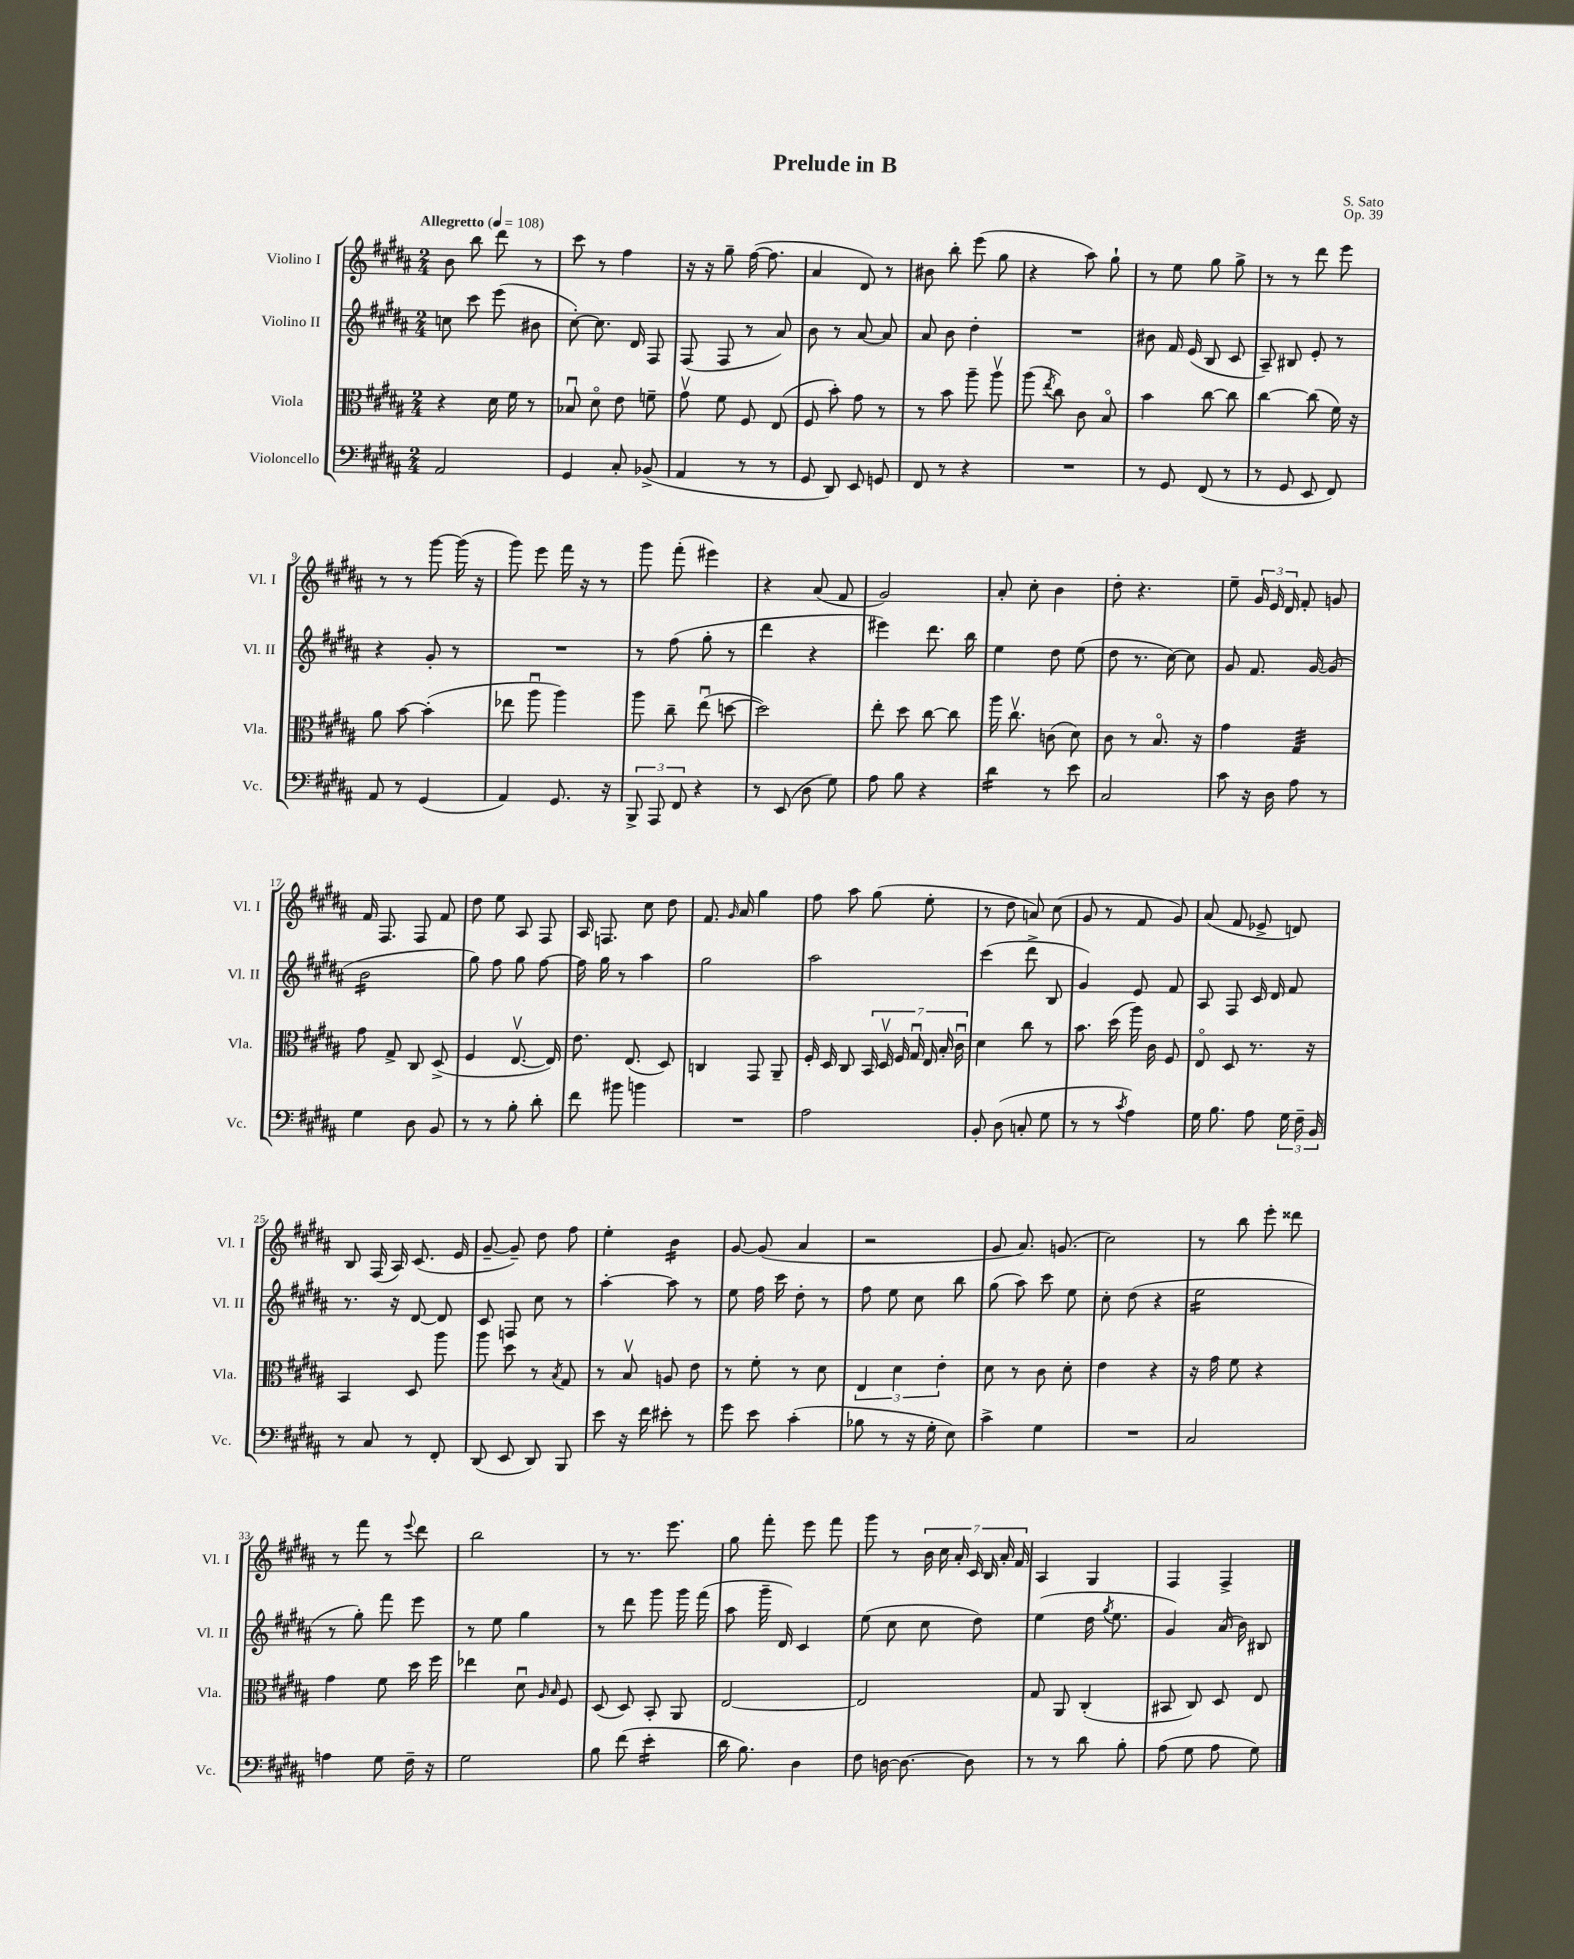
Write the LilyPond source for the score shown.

\header { title = "Prelude in B" composer = "S. Sato" opus = "Op. 39" }
<<
\new StaffGroup <<
\new Staff = "s0" \with { instrumentName = "Violino I" shortInstrumentName = "Vl. I" } {
    \clef treble \key b \major \numericTimeSignature \time 2/4 \tempo "Allegretto" 4 = 108
    \autoBeamOff b'8 b''8 dis'''8 r8 |
    cis'''8 r8 fis''4 |
    r16 r16 gis''8-- fis''16~( fis''8. |
    ais'4 dis'8) r8 |
    bis'8 b''8-. e'''8( gis''8 |
    r4 ais''8) gis''8-! |
    r8 e''8 gis''8 gis''8-> |
    r8 r8 dis'''8 e'''8 |
    r8 r8 gis'''8~ gis'''16( r16 |
    gis'''8) e'''8 fis'''16 r16 r8 |
    gis'''8 fis'''8-.( eis'''4) |
    r4 ais'8( fis'8 |
    gis'2) |
    ais'8-. cis''8-. b'4 |
    dis''8-. r4. |
    e''8-- \tuplet 3/2 { gis'16 e'16 dis'16 } fis'8-. g'8 |
    fis'16 fis8. fis8 fis'8 |
    dis''8 e''8 ais8 fis8 |
    ais16 f8. cis''8 dis''8 |
    fis'8. \grace { gis'16 } ais'16 gis''4 |
    fis''8 ais''8 gis''8( e''8-. |
    r8 dis''8 a'8) cis''8( |
    gis'8 r8 fis'8 gis'8) |
    ais'8( fis'8 ees'8-> d'8) |
    b8 fis16( ais16) cis'8.( e'16 |
    gis'8~-- gis'8--) dis''8 fis''8 |
    e''4-. b'4:16 |
    gis'8~ gis'8( ais'4 |
    r2 |
    gis'8 ais'8.) g'8.( |
    cis''2) |
    r8 b''8 e'''8-. disis'''8 |
    r8 fis'''8 r8 \appoggiatura { e'''8 } dis'''8 |
    b''2 |
    r8 r8. e'''8. |
    gis''8 fis'''8-. e'''8 fis'''8 |
    gis'''8 r8 \tuplet 7/4 { b'16 cis''16 ais'16-. cis'16 b16 ais'16-. fis'16 } |
    ais4 gis4 |
    fis4 fis4-> \bar "|." |
}
\new Staff = "s1" \with { instrumentName = "Violino II" shortInstrumentName = "Vl. II" } {
    \clef treble \key b \major \numericTimeSignature \time 2/4
    \autoBeamOff c''8 cis'''8 e'''8( bis'8 |
    cis''8~-.) cis''8. dis'16 fis8 |
    fis8( fis8 r8 ais'8) |
    b'8 r8 ais'8~ ais'8 |
    ais'8 b'8 dis''4-. |
    R2 |
    bis'8 fis'16 e'16( b8 cis'8 |
    ais8--) bis8 e'8-. r8 |
    r4 gis'8-. r8 |
    R2 |
    r8 fis''8( gis''8-. r8 |
    dis'''4 r4 |
    eis'''4) dis'''8. b''16 |
    e''4 dis''8 e''8( |
    dis''8 r8. cis''16~) cis''8 |
    gis'8 fis'8. gis'16~ gis'8( |
    b'2:16 |
    gis''8) fis''8 gis''8 fis''8~ |
    fis''16 gis''16 r8 ais''4 |
    gis''2 |
    ais''2 |
    cis'''4( dis'''8-> b8 |
    gis'4) e'8 fis'8 |
    ais8 fis8 cis'16 dis'16 fis'8 |
    r8. r16 dis'8~ dis'8 |
    cis'8 f8 cis''8 r8 |
    ais''4~-. ais''8 r8 |
    e''8 fis''16 cis'''16 dis''8-. r8 |
    fis''8 e''8 cis''8 b''8 |
    gis''8( ais''8) cis'''8 e''8 |
    cis''8-. dis''8( r4 |
    e''2:16 |
    r8 gis''8-.) fis'''8 e'''8 |
    r8 e''8 gis''4 |
    r8 dis'''8 gis'''8 gis'''16 fis'''16( |
    ais''8 gis'''16-- dis'16) cis'4 |
    e''8( cis''8 cis''8 dis''8) |
    e''4( dis''16 \acciaccatura { gis''8 } e''8. |
    gis'4) ais'16( b'16) bis8 \bar "|." |
}
\new Staff = "s2" \with { instrumentName = "Viola" shortInstrumentName = "Vla." } {
    \clef alto \key b \major \numericTimeSignature \time 2/4
    \autoBeamOff r4 dis'16 fis'16 r8 |
    bes8\downbow dis'8\flageolet e'8 f'8-- |
    gis'8\upbow fis'8 fis8 e8( |
    fis8 b'8-.) gis'8 r8 |
    r8 b'8 ais''8-- ais''8\upbow |
    ais''8( \acciaccatura { e''8 } cis''8) cis'8 b8\flageolet |
    b'4 cis''8~ cis''8 |
    cis''4~ cis''8( fis'16) r16 |
    ais'8 b'8~ b'4-.( |
    ees''8 ais''8\downbow ais''4) |
    ais''8 cis''8-- e''8\downbow( d''8~ |
    d''2) |
    e''8-. dis''8 cis''8~ cis''8 |
    ais''16 cis''8.\upbow c'8( dis'8) |
    cis'8 r8 b8.\flageolet r16 |
    gis'4 gis4:32 |
    gis'8 gis8-> cis8 dis8->( |
    fis4 e8.~\upbow e16) |
    e'8. e8.( dis8) |
    c4 gis,8 ais,8-- |
    fis16-. dis16 cis8 \tuplet 7/4 { b,16 dis16\upbow fis16 gis16\downbow e16 b16-. cis'16\downbow } |
    dis'4 cis''8 r8 |
    b'8. dis''16( ais''16) cis'16 fis8 |
    e8\flageolet dis8 r8. r16 |
    b,4 dis8 ais''8 |
    ais''8 dis''8 r8 \acciaccatura { b8 } gis8 |
    r8 b8\upbow a8 e'8 |
    r8 fis'8-. r8 dis'8 |
    \tuplet 3/2 { e4 dis'4 e'4-. } |
    dis'8 r8 cis'8 dis'8-. |
    e'4 r4 |
    r16 gis'16 fis'8 r4 |
    gis'4 fis'8 dis''16 fis''16 |
    ees''4 dis'8\downbow \grace { ais16 b16 } fis8 |
    dis8( dis8) b,8-. ais,8 |
    e2~ |
    e2 |
    gis8 ais,8 cis4-.( |
    bis,8 cis8) dis8 e8 \bar "|." |
}
\new Staff = "s3" \with { instrumentName = "Violoncello" shortInstrumentName = "Vc." } {
    \clef bass \key b \major \numericTimeSignature \time 2/4
    \autoBeamOff ais,2 |
    gis,4 cis8-. bes,8->( |
    ais,4 r8 r8 |
    gis,8 dis,8) e,8 g,8 |
    fis,8 r8 r4 |
    R2 |
    r8 gis,8 fis,8( r8 |
    r8 gis,8 e,8 fis,8) |
    ais,8 r8 gis,4( |
    ais,4) gis,8. r16 |
    \tuplet 3/2 { b,,8-> ais,,8 fis,8 } r4 |
    r8 e,8( dis8 gis8) |
    ais8 b8 r4 |
    dis'4:16 r8 e'8 |
    cis2 |
    cis'8 r16 dis16 ais8 r8 |
    gis4 dis8 b,8 |
    r8 r8 b8-. dis'8-. |
    fis'8 bis'8 b'4 |
    R2 |
    ais2 |
    b,8-. dis8( c8-. gis8 |
    r8 r8 \acciaccatura { cis'8 } ais4) |
    gis16 b8. ais8 \tuplet 3/2 { gis16 fis16-- b,16 } |
    r8 cis8 r8 fis,8-. |
    dis,8( e,8 dis,8) b,,8 |
    e'8 r16 fis'16 eis'8-. r8 |
    gis'8 e'8 cis'4-.( |
    bes8 r8 r16 gis16-. e8) |
    cis'4-> gis4 |
    R2 |
    cis2 |
    a4 gis8 fis16-- r16 |
    gis2 |
    b8 fis'8( e'4:16-. |
    dis'16 b8.) dis4 |
    fis8 d16~ d8.~ d8 |
    r8 r8 dis'8 b8-. |
    ais8( gis8 ais8 gis8) \bar "|." |
}
>>
>>
